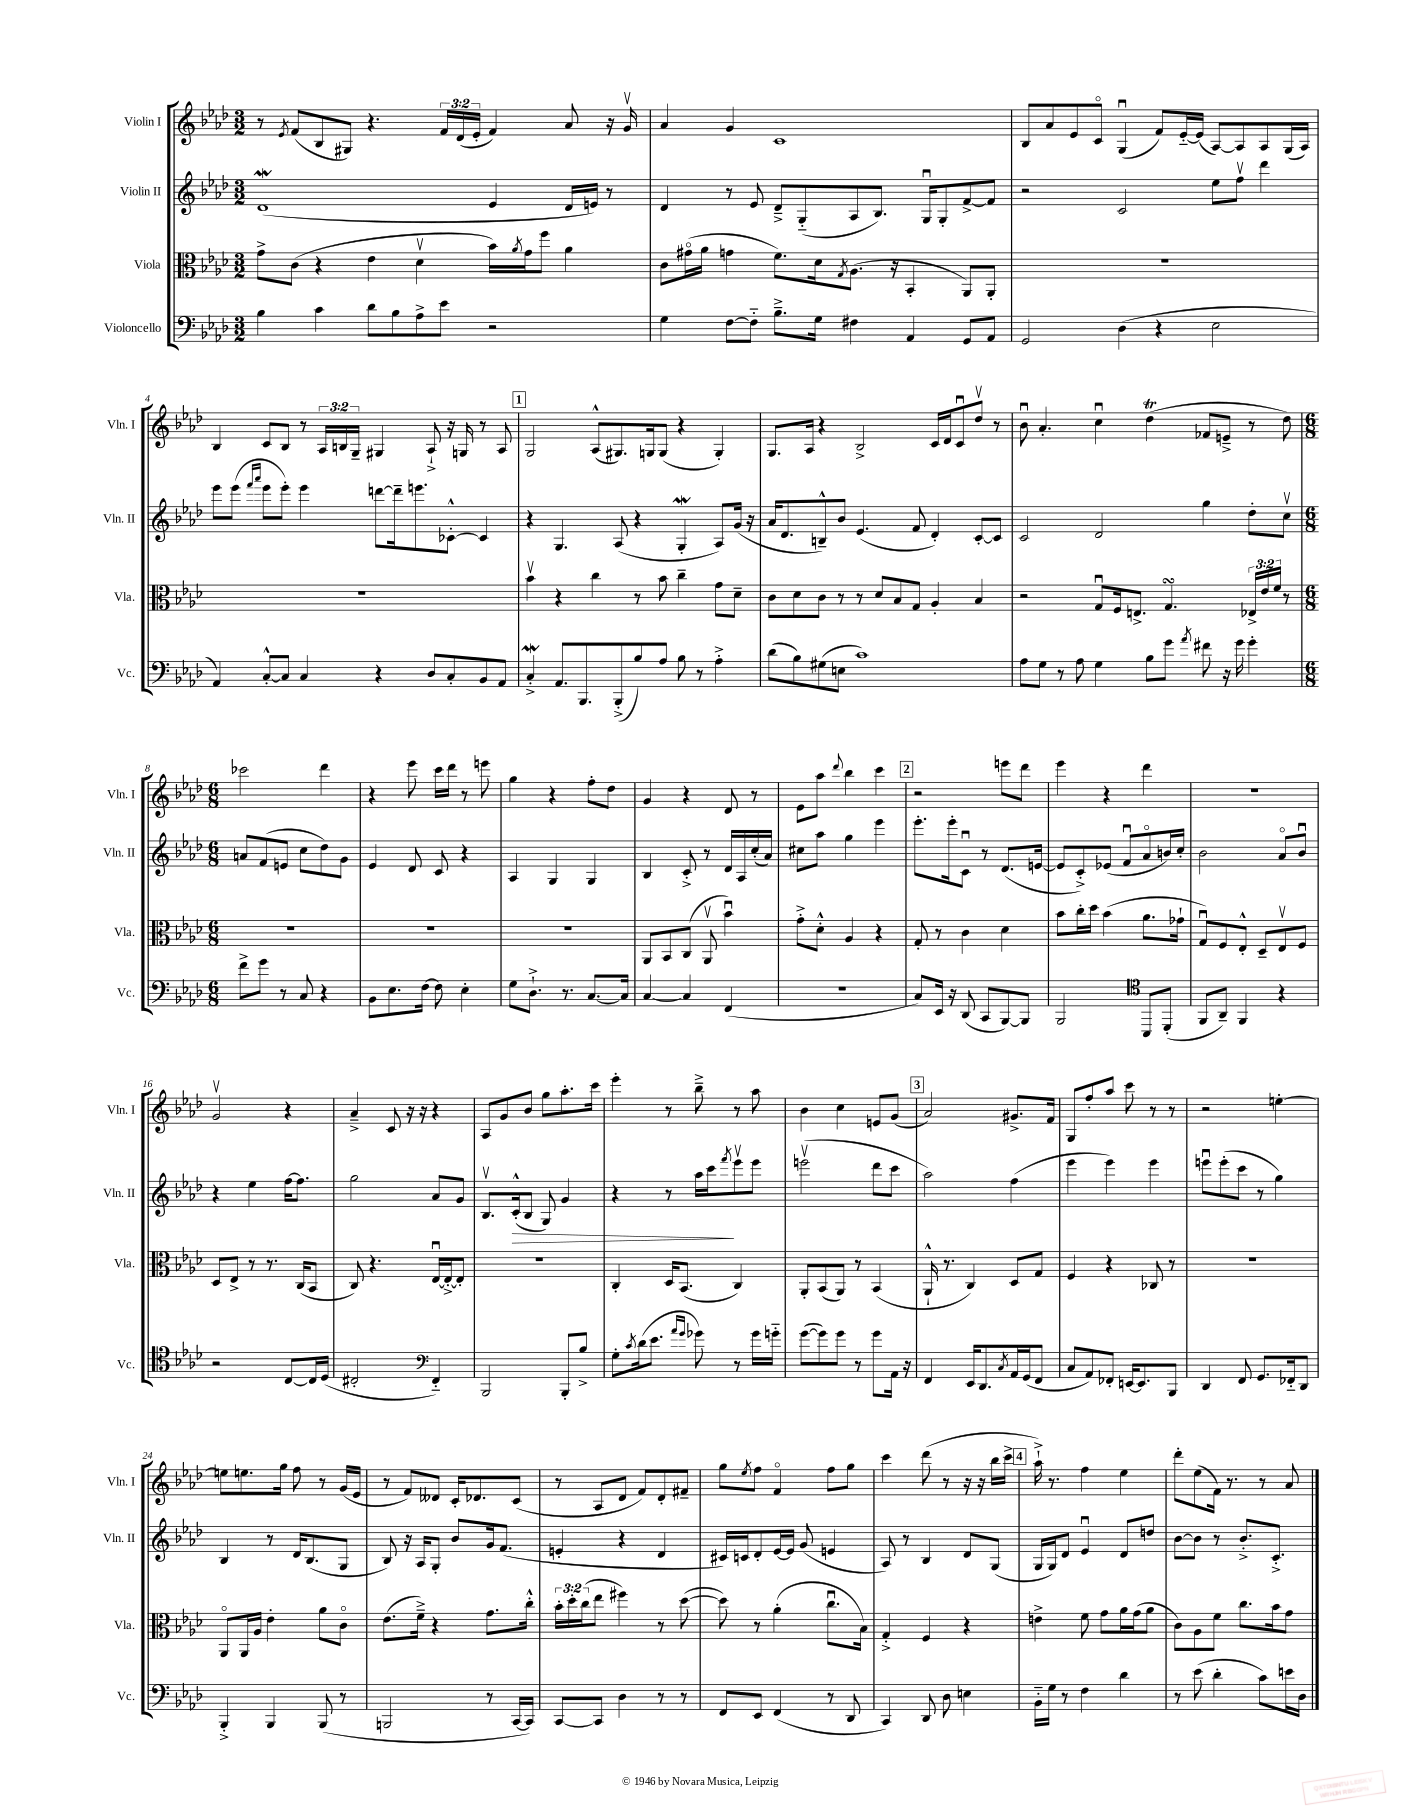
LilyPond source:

<<
\new StaffGroup <<
\new Staff = "s0" \with { instrumentName = "Violin I" shortInstrumentName = "Vln. I" } {
    \clef treble \key aes \major \numericTimeSignature \time 3/2 \override Staff.TupletNumber.text = #tuplet-number::calc-fraction-text
    r8 \acciaccatura { ees'8 } f'8( bes8 gis8) r4. \tuplet 3/2 { f'16 des'16( ees'16-. } f'4) aes'8 r16 g'16\upbow |
    aes'4 g'4 c'1 |
    bes8 aes'8 ees'8 c'8\flageolet g4\downbow( f'8) ees'16~-_ ees'16( aes8~) aes8 aes8 g16( aes16) |
    bes4 c'8 bes8 r8 \tuplet 3/2 { aes16 b16 g16-- } gis4 aes8-!-> r16 g16 r8 aes8 |
    \mark \markup { \box "1" } g2 aes8-^( gis8.) g16 g8( r4 g4-.) |
    g8. aes16 r4 bes2-> c'16 des'16 c'8\downbow des''8\upbow r8 |
    bes'8\downbow aes'4.-. c''4\downbow des''4\trill( fes'8 e'8---> r8 des''8) |
    \numericTimeSignature \time 6/8 ces'''2 des'''4 |
    r4 ees'''8 c'''16 des'''16 r8 e'''8 |
    g''4 r4 f''8-. des''8 |
    g'4 r4 des'8 r8 |
    ees'8 aes''8 \appoggiatura { des'''8 } bes''4 c'''4 |
    \mark \markup { \box "2" } r2 e'''8 des'''8 |
    ees'''4 r4 des'''4 |
    R2. |
    g'2\upbow r4 |
    aes'4---> c'8 r16 r16 r4 |
    aes8 g'8 bes'8 g''8 aes''8.-. c'''16 |
    ees'''4-. r8 bes''8---> r8 aes''8 |
    bes'4 c''4 e'8 g'8( |
    \mark \markup { \box "3" } aes'2) gis'8.-> f'16 |
    g8 f''8-. aes''8 c'''8 r8 r8 |
    r2 e''4~-. |
    e''8 e''8. g''16 f''8 r8 g'16( ees'16 |
    r8 f'8) deses'8 c'16-. des'8. c'8( |
    r8 aes8 des'8 f'8) des'8-. fis'8-- |
    g''8 \acciaccatura { ees''8 } f''8 f'4\flageolet f''8 g''8 |
    c'''4 des'''8( r8 r16 r16 bes''16 c'''16-> |
    \mark \markup { \box "4" } aes''16-!->) r8. f''4 ees''4 |
    des'''8-. ees''8( f'16) r8. r8 aes'8 \bar "|." |
}
\new Staff = "s1" \with { instrumentName = "Violin II" shortInstrumentName = "Vln. II" } {
    \clef treble \key aes \major \numericTimeSignature \time 3/2
    des'1\mordent( ees'4 des'16 e'16) r8 |
    des'4 r8 ees'8 des'8---> g8-_( aes8 bes8.) g16\downbow g8-. f'8~-> f'8 |
    r2 c'2 ees''8 f''8\upbow des'''4 |
    ees'''8 ees'''8( \grace { f'''16 aes'''16 } ees'''8 ees'''8-.) ees'''4 d'''8~ d'''16-- e'''8. ces'8~-.-^ ces'4 |
    \mark \markup { \box "1" } r4 g4. aes8( r4 g4-.\mordent aes8) g'16( r16 |
    aes'16 des'8. b8---^) bes'8 ees'4.( f'8 des'4-.) c'8~-. c'8 |
    c'2 des'2 g''4 des''8-. c''8\upbow |
    \numericTimeSignature \time 6/8 a'8 f'8( e'8 c''8 des''8) g'8 |
    ees'4 des'8 c'8 r4 |
    aes4 g4 g4 |
    bes4 c'8-.-> r8 des'16 aes16 c''16-.( aes'16) |
    cis''8 aes''8 g''4 ees'''4 |
    \mark \markup { \box "2" } ees'''8.-. ees'''16-. c'8\downbow r8 des'8.( e'16~ |
    e'8 c'8-.->) ees'8( f'8\downbow aes'8\flageolet b'16) c''16-. |
    bes'2 aes'8\flageolet bes'8\downbow |
    r4 ees''4 f''16~ f''8. |
    g''2 aes'8 g'8 |
    bes8.\upbow c'16-.-^\>( bes8 g8) g'4 |
    r4 r8 aes''16 c'''16\! \acciaccatura { f'''8 } ees'''8\upbow ees'''8 |
    e'''2\upbow( des'''8 c'''8 |
    \mark \markup { \box "3" } aes''2) f''4( |
    ees'''4 ees'''4) ees'''4 |
    e'''8\downbow e'''8-.( c'''8 r8 g''4) |
    bes4 r8 des'16 bes8.( g8 |
    bes8) r16 aes16 g8-. bes'8 g'16 f'8.( |
    e'4-. r4 des'4 |
    cis'16) c'16 des'8-. ees'16~ ees'16 g'8( e'4 |
    aes8) r8 bes4 des'8 g8( |
    \mark \markup { \box "4" } g16 g16) des'8 ees'4\downbow des'8 d''8 |
    bes'8~ bes'8 r8 bes'8.-.-> c'8.-.-> \bar "|." |
}
\new Staff = "s2" \with { instrumentName = "Viola" shortInstrumentName = "Vla." } {
    \clef alto \key aes \major \numericTimeSignature \time 3/2 \override Staff.TupletNumber.text = #tuplet-number::calc-fraction-text
    g'8-> c'8( r4 ees'4 des'4\upbow bes'16) \acciaccatura { aes'8 } g'16 f''8 aes'4 |
    c'8 gis'16\flageolet( aes'16 g'4 f'8.) des'16 \acciaccatura { g8 } aes8.( r16 bes,4-. aes,8) aes,8-. |
    R1. |
    R1. |
    \mark \markup { \box "1" } bes'4\upbow r4 c''4 r8 bes'8 c''4-- g'8 des'8-- |
    c'8 des'8 c'8 r8 r8 des'8 bes8 g8 aes4-. bes4 |
    r2 g8\downbow f16 e8.-> g4.\turn \tuplet 3/2 { ees16-> ees'16 f'16 } r8 |
    \numericTimeSignature \time 6/8 R2. |
    R2. |
    R2. |
    aes,8 bes,8 c8( aes,8\upbow bes'4\downbow) |
    g'8-.-> des'8-.-^ aes4 r4 |
    \mark \markup { \box "2" } g8-. r8 c'4 des'4 |
    bes'8 c''16-. des''16 bes'4( aes'8. ges'16-! |
    g8\downbow) f8 ees8-.-^ des8-- ees8\upbow f8 |
    des8 ees8-> r8 r8. c16( bes,8 |
    c8) r4. ees16~\downbow ees16~-.-> ees8-. |
    R2. |
    c4-. des16 bes,8.( c4) |
    aes,8-. bes,8( aes,8) r8 bes,4( |
    \mark \markup { \box "3" } aes,16-!-^ r8. c4) des8 g8 |
    f4 r4 ces8 r8 |
    R2. |
    aes,8\flageolet aes,16 aes16 ees'4-. aes'8 c'8\flageolet |
    ees'8.( f'16--->) r4 g'8. c''16-.-^ |
    \tuplet 3/2 { bes'16-. des''16-. c''16( } ees''8 fis''4) r8 des''8~( |
    des''8) r8 aes'4-.( c''8.\downbow bes16) |
    g4-.-> f4 r4 |
    \mark \markup { \box "4" } e'4-> f'8 g'8 aes'16 g'16( aes'8 |
    c'8) aes8 f'8 c''8. bes'16 g'8 \bar "|." |
}
\new Staff = "s3" \with { instrumentName = "Violoncello" shortInstrumentName = "Vc." } {
    \clef bass \key aes \major \numericTimeSignature \time 3/2
    bes4 c'4 des'8 bes8 aes8-> ees'8 r2 |
    g4 f8~ f8-_ bes8.---> g16 fis4 aes,4 g,8 aes,8 |
    g,2 des4( r4 ees2 |
    aes,4) c8~-.-^ c8 c4 r4 des8 c8-. bes,8 aes,8 |
    \mark \markup { \box "1" } c4-.->\mordent aes,8. bes,,8. bes,,8-.->( bes8) aes8 bes8 r8 aes4-.-> |
    des'8( bes8) gis8( e8 c'1) |
    aes8 g8 r8 aes8 g4 bes8 g'8 \acciaccatura { aes'8 } fis'8 r16 g'16 g'4-. |
    \numericTimeSignature \time 6/8 f'8-> g'8 r8 c8 r4 |
    bes,8 ees8. f16~ f8 ees4-. |
    g8 des8.-!-> r8. c8.~ c16 |
    c4~ c4 f,4( |
    R2. |
    \mark \markup { \box "2" } c8) ees,16 r16 des,8( c,8 bes,,8~) bes,,8 |
    bes,,2 bes,,8 des,8-.( |
    \clef tenor f,8 aes,8--) f,4 r4 |
    r2 c8~ c16 des16( |
    cis2-. f,4-_) |
    \clef bass bes,,2 bes,,8-. bes8-> |
    g8-. \acciaccatura { c'8 } des'16( ees'8. \grace { aes'16 g'16 } ges'8) r8 ges'16 g'16-_ |
    g'8~( g'8) g'8 r8 g'8 aes,16 r16 |
    \mark \markup { \box "3" } f,4 ees,16 des,8. \acciaccatura { c8 } aes,16 g,16( f,8 |
    c8 aes,8) fes,8-. e,16~ e,8. bes,,8 |
    des,4 f,8 g,8. fes,16-_ des,8 |
    bes,,4-.-> bes,,4 bes,,8( r8 |
    b,,2 r8 c,16~ c,16) |
    c,8~ c,8 des4 r8 r8 |
    f,8 ees,8 f,4( r8 des,8 |
    c,4) des,8 des8 e4 |
    \mark \markup { \box "4" } bes,16-_ g16 r8 f4 des'4 |
    r8 ees'8( des'4-. c'8) e'16 des16 \bar "|." |
}
>>
>>
